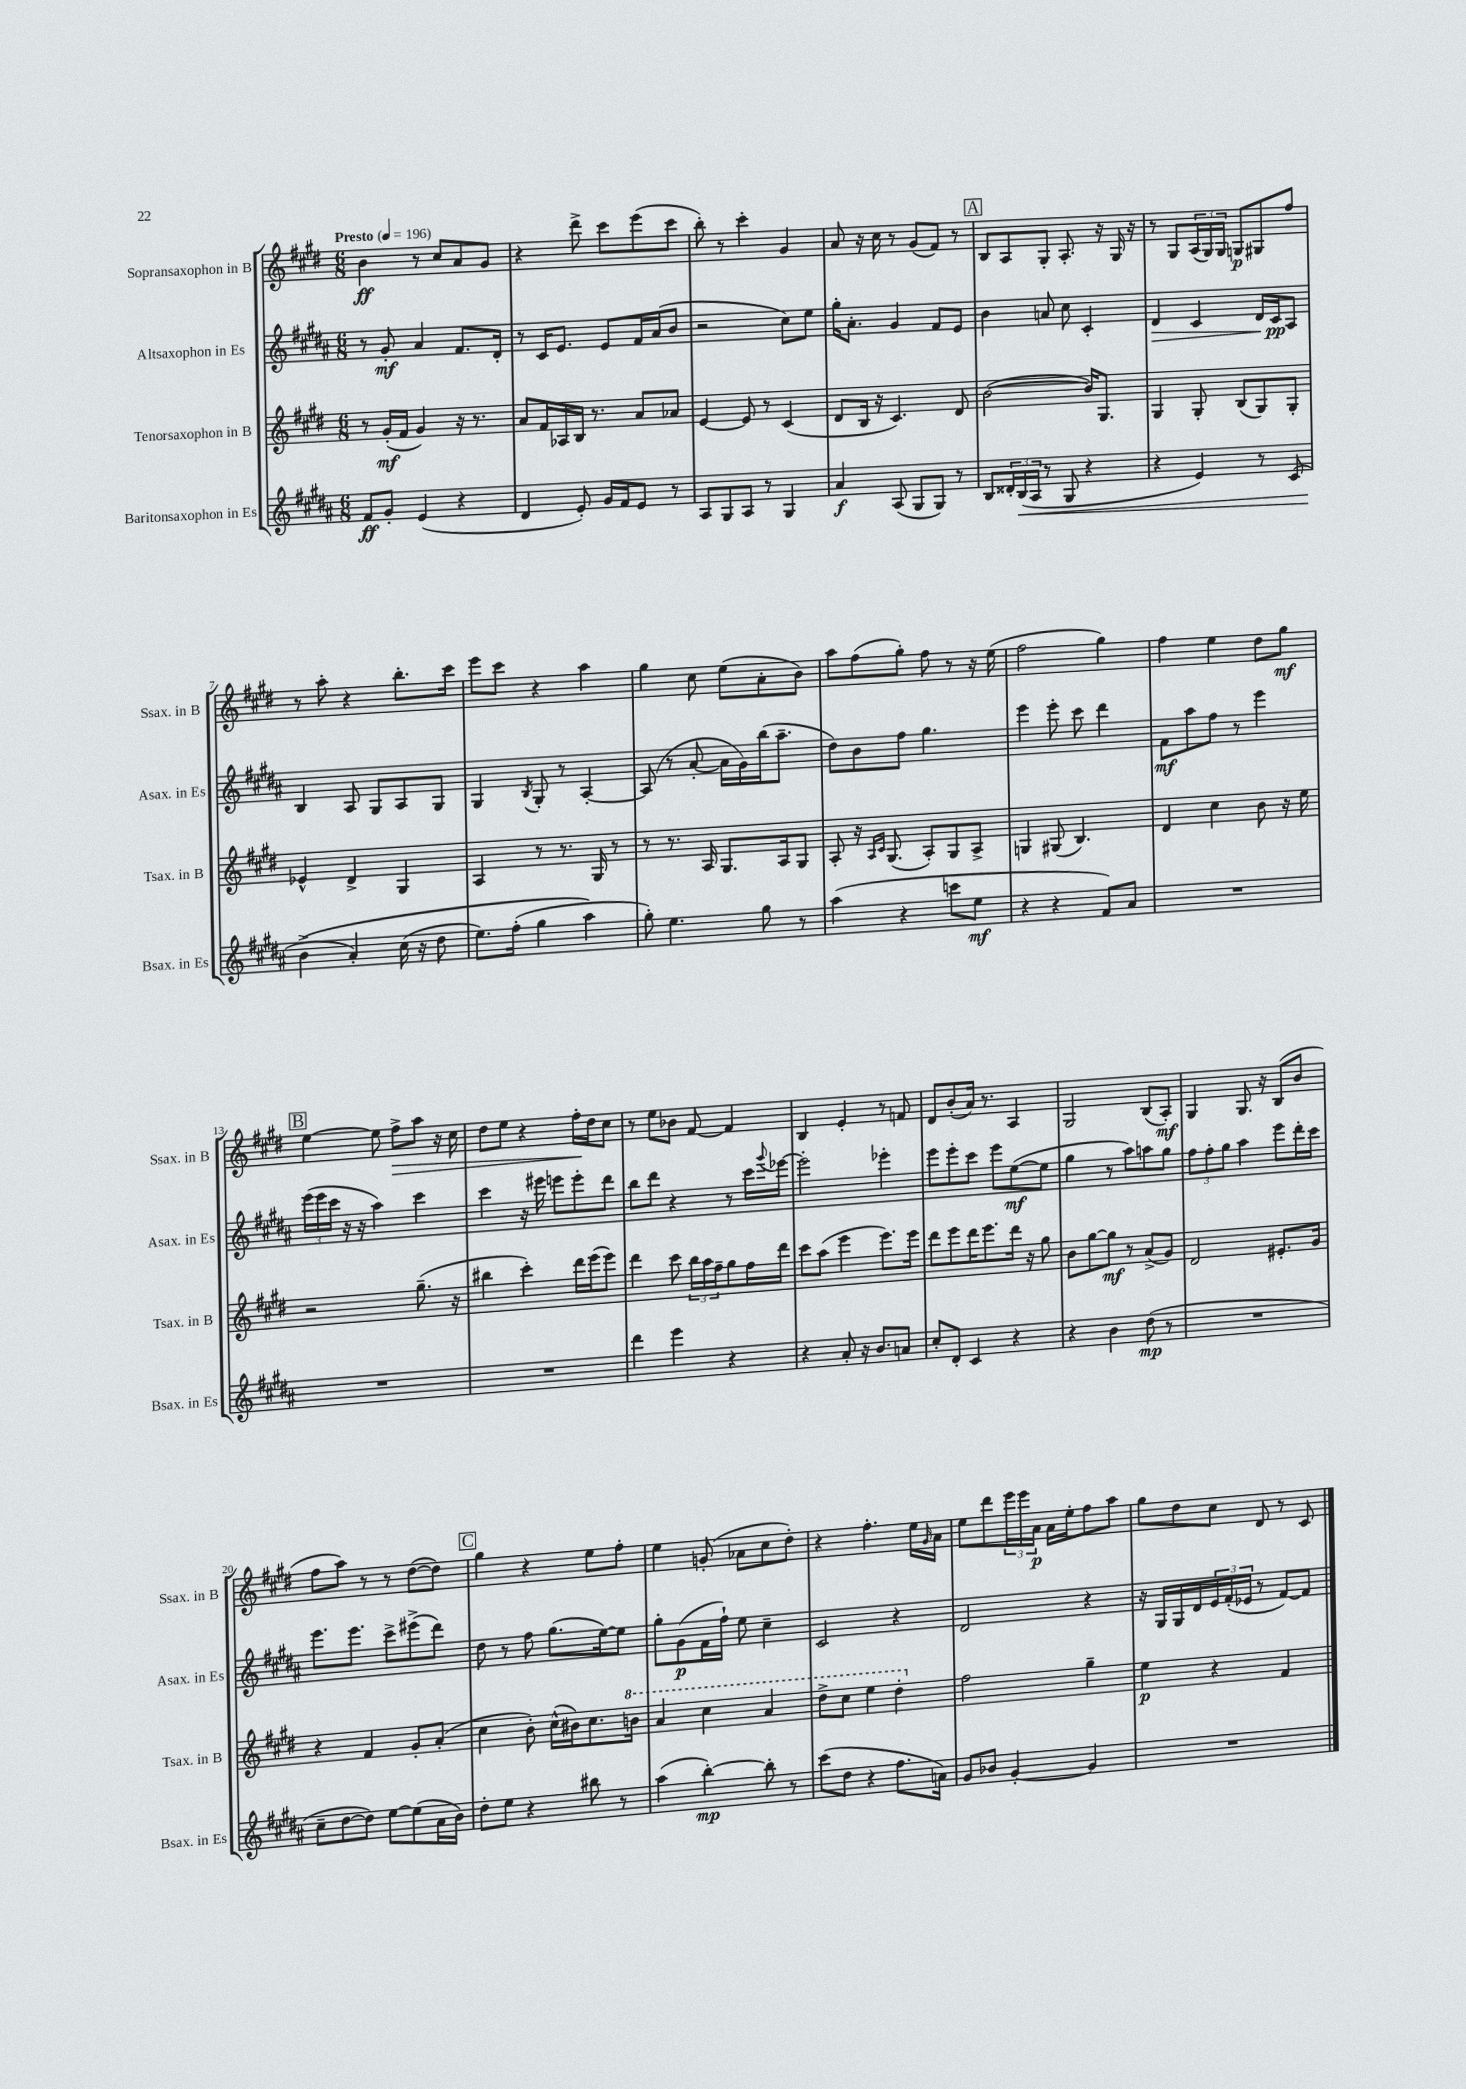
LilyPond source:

<<
\new StaffGroup <<
\new Staff = "s0" \with { instrumentName = "Sopransaxophon in B" shortInstrumentName = "Ssax. in B" } {
    \clef treble \key e \major \numericTimeSignature \time 6/8 \tempo "Presto" 4 = 196
    b'4\ff r8 cis''8 a'8 gis'8 |
    r4 dis'''8-> cis'''8 e'''8( cis'''8 |
    b''8-.) r8 cis'''4-. gis'4 |
    a'8 r16 cis''16 r8 gis'8( fis'8) r8 |
    \mark \markup { \box "A" } b8 a8 gis8-. a8.-. r16 gis16 r16 |
    r8 gis8 \tuplet 3/2 { a16( gis16) gis16 } g8\p gis8 fis''8 |
    r8 a''8-. r4 b''8.-. cis'''16 |
    e'''8 cis'''8 r4 a''4 |
    gis''4 cis''8 e''8( a'8-. b'8) |
    a''8 fis''8( gis''8-.) fis''8 r8 r16 e''16( |
    fis''2 gis''4) |
    fis''4 e''4 dis''8 gis''8\mf |
    \mark \markup { \box "B" } e''4~ e''8 fis''8->\> a''8 r16 cis''16 |
    dis''8 e''8 r4 fis''16-.\! dis''16 cis''8 |
    r8 e''8 bes'8 fis'8~ fis'4 |
    b4 e'4-. r8 f'8 |
    dis'8 b'8-.( a'16) r8. a4 |
    gis2 b8( a8-.\mf) |
    gis4 gis8. r16 b8( b'8 |
    fis''8 a''8) r8 r8 dis''8~( dis''8) |
    \mark \markup { \box "C" } gis''4 r4 e''8 fis''8-. |
    e''4 g'8-.( aes'8 cis''8 dis''8-.) |
    r4 fis''4.-. e''16 \grace { gis'16 } a'16 |
    e''8 dis'''8 \tuplet 3/2 { e'''16 e'''16 a'16\p } a'16 e''16-. fis''8 a''8 |
    gis''8 dis''8 cis''8 dis'8 r8 cis'8 \bar "|." |
}
\new Staff = "s1" \with { instrumentName = "Altsaxophon in Es" shortInstrumentName = "Asax. in Es" } {
    \clef treble \key b \major \numericTimeSignature \time 6/8
    r8 gis'8-.\mf ais'4 fis'8. dis'16-. |
    r8 cis'16 e'8. e'8 fis'16 ais'16( b'8 |
    r2 cis''8) e''8 |
    gis''16-. ais'8.-. gis'4 fis'8 e'8 |
    \mark \markup { \box "A" } b'4 a'8 cis''8 cis'4-. |
    dis'4\> cis'4 dis'16 cis'16\pp\! ais8 |
    b4 ais8 gis8 ais8 gis8 |
    gis4 \acciaccatura { b8 } gis8-. r8 ais4~-. |
    ais8( r8 ais'8~-. ais'16 gis'16) b''16( ais''8.-- |
    dis''8) b'8 fis''8 gis''4. |
    e'''4 e'''8-. cis'''8 dis'''4 |
    fis'8\mf ais''8 fis''8 r8 e'''4 |
    \mark \markup { \box "B" } \tuplet 3/2 { e'''16( e'''16 cis'''16 } r16 r16 ais''4) cis'''4 |
    cis'''4 r16 eis'''16 e'''8 e'''8-. dis'''8 |
    b''8 dis'''8 r4 r8 cis'''16 \appoggiatura { gis'''8 } ees'''16~ |
    ees'''2-. ees'''4-. |
    e'''8 e'''8-. cis'''8 e'''8 e''8~\mf( e''8 |
    gis''4 r8 ais''8) a''8 gis''8 |
    \tuplet 3/2 { fis''8 fis''8-. gis''8 } ais''4 e'''8 dis'''16-. cis'''16 |
    e'''8. e'''8. cis'''8-> eis'''8->( dis'''8) |
    \mark \markup { \box "C" } dis''8 r8 fis''8 gis''8.( e''16~) e''8 |
    gis''8-. gis'8\p( fis'16 fis''16-!) e''8 cis''4-- |
    cis'2 r4 |
    dis'2 r4 |
    r16 gis16 gis16 dis'16 \tuplet 3/2 { e'16 fis'16-.( ees'16 } r8 fis'8~) fis'8 \bar "|." |
}
\new Staff = "s2" \with { instrumentName = "Tenorsaxophon in B" shortInstrumentName = "Tsax. in B" } {
    \clef treble \key e \major \numericTimeSignature \time 6/8
    r8 gis'16-.\mf( fis'16 gis'4) r16 r8. |
    a'8 fis'16 aes16 b16 r8. a'8 aes'8 |
    e'4~ e'8 r8 cis'4( |
    dis'8 b16 r16 cis'4.) dis'8 |
    \mark \markup { \box "A" } b'2~( b'16) gis8. |
    gis4 gis8-. b8( gis8) gis8-. |
    ees'4-^ dis'4-> gis4 |
    a4 r8 r8. gis16 r8 |
    r8 r8. a16 gis8. a16 gis8 |
    a8-. r16 \grace { a16 cis'16 } gis8.( a8-.) gis8 a8-> |
    g4 gis8( b4.) |
    dis'4 cis''4 b'8 r16 e''16 |
    \mark \markup { \box "B" } r2 gis''8.--( r16 |
    bis''4 cis'''4-.) dis'''16 e'''16( e'''8) |
    dis'''4 cis'''8 \tuplet 3/2 { b''16 a''16 fis''16-- } gis''8 fis''16 dis'''16 |
    cis'''8 a''8( e'''4 e'''8.) e'''16 |
    dis'''8 e'''8 dis'''16 e'''8. dis'''16 r16 gis''8 |
    b'8 gis''8~ gis''8\mf r8 a'8->( gis'8) |
    dis'2 eis'8.-. gis'16 |
    r4 fis'4 gis'8-. a'8-.( |
    \mark \markup { \box "C" } cis''4 b'8-.) cis''16-^( bis'16) cis''8. \ottava #1 b''!16 |
    a''4 cis'''4 a''4 |
    dis'''8-> cis'''8 e'''4 dis'''4-. \ottava #0 |
    fis''2 gis''4-- |
    e''4\p r4 fis'4 \bar "|." |
}
\new Staff = "s3" \with { instrumentName = "Baritonsaxophon in Es" shortInstrumentName = "Bsax. in Es" } {
    \clef treble \key b \major \numericTimeSignature \time 6/8
    fis'8\ff gis'8-. e'4( r4 |
    dis'4 e'8-.) gis'16 fis'16 e'8 r8 |
    ais8 gis8 ais8 r8 gis4 |
    ais'4\f ais8( gis8 gis8) r8 |
    \mark \markup { \box "A" } b8 \tuplet 3/2 { disis'16-. b16\<( ais16 } r8 gis8 r4 |
    r4 e'4) r8 cis'8( |
    b'4->\!\( ais'4-.) cis''16( r16 dis''8 |
    e''8.) fis''16-.( gis''4 ais''4\) |
    gis''8-.) e''4. gis''8 r8 |
    ais''4( r4 c'''8 e''8\mf |
    r4 r4 fis'8) ais'8 |
    R2. |
    \mark \markup { \box "B" } R2. |
    R2. |
    dis'''4 e'''4 r4 |
    r4 ais'8-. r16 b'8. a'8 |
    cis''8-. dis'8-. cis'4 r4 |
    r4 b'4 dis''8\mp( r8 |
    R2. |
    cis''8-- dis''8~ dis''8) e''8~ e''8( ais'16 b'16) |
    \mark \markup { \box "C" } dis''8-. e''8 r4 bis''8 r8 |
    ais''4( b''4~-.\mp) b''8-. r8 |
    cis'''8( dis''8 r4 fis''8. a'16) |
    gis'8 bes'8 gis'4~-. gis'4 |
    R2. \bar "|." |
}
>>
>>
